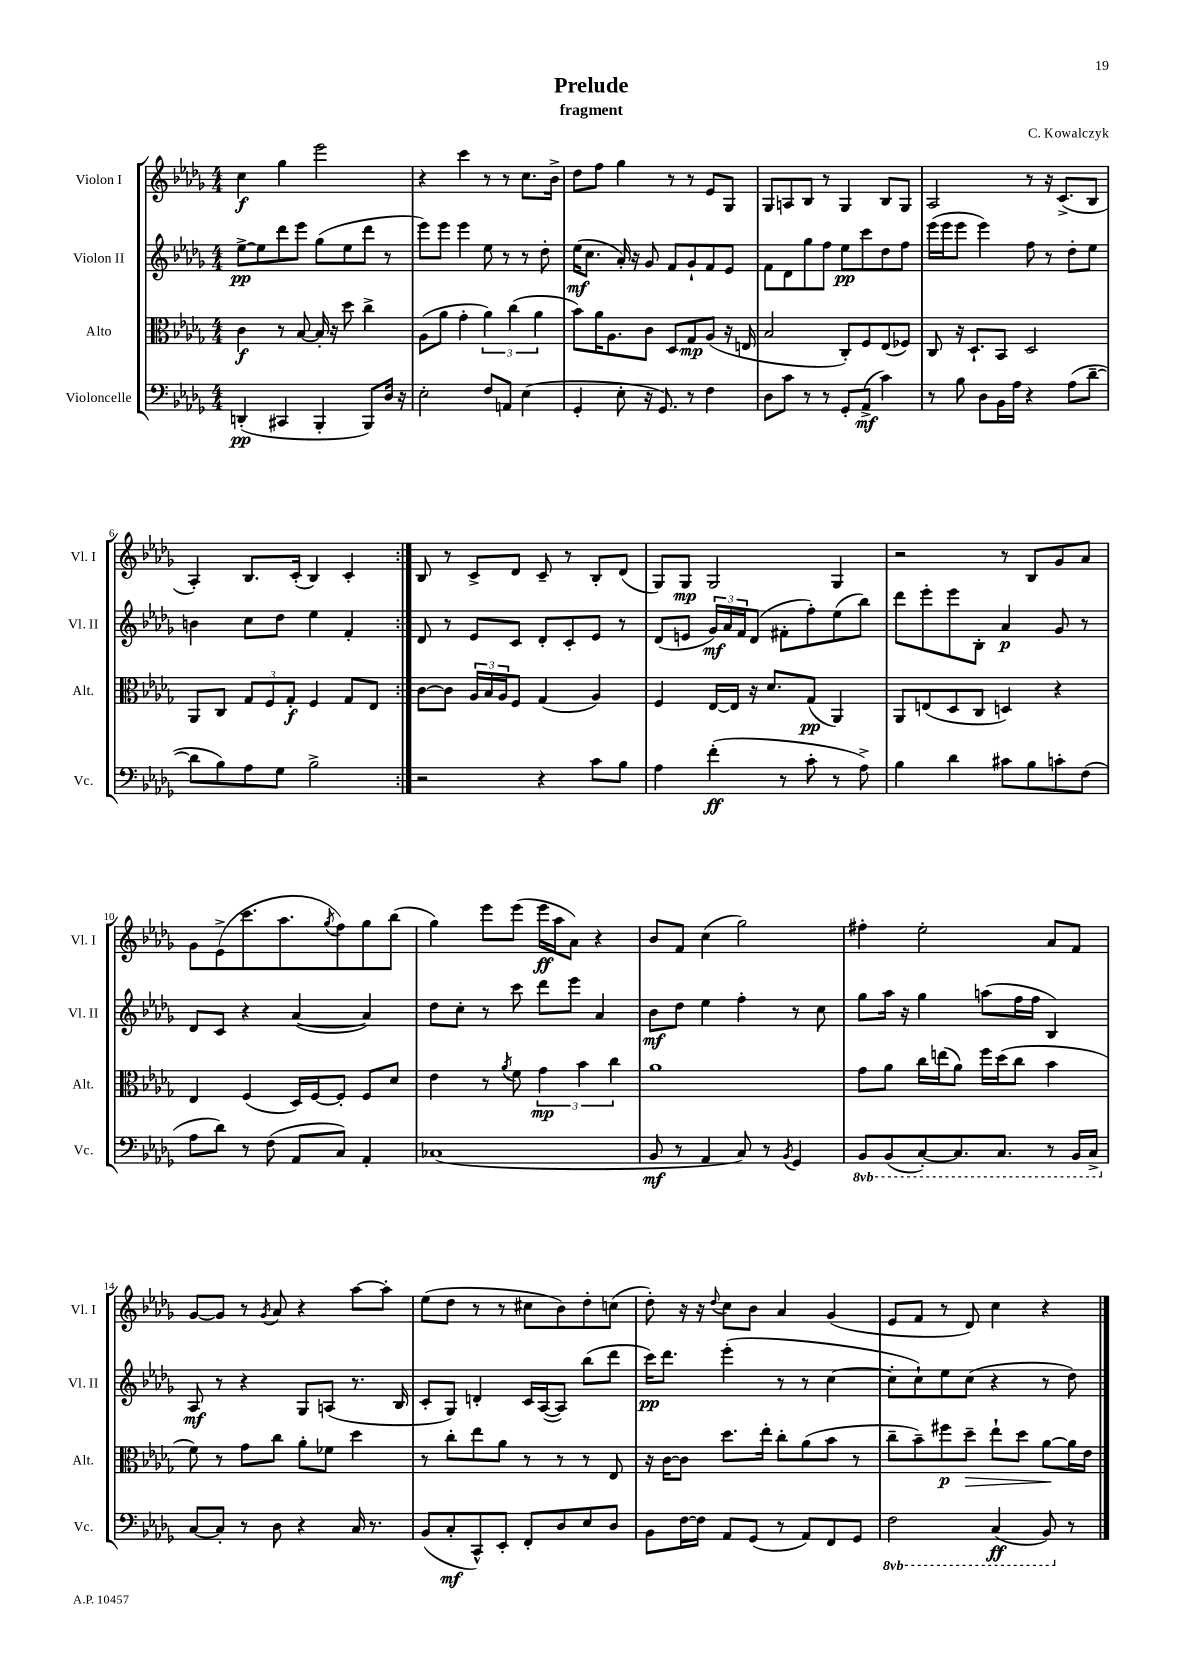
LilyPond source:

\header { title = "Prelude" composer = "C. Kowalczyk" subtitle = "fragment" }
<<
\new StaffGroup <<
\new Staff = "s0" \with { instrumentName = "Violon I" shortInstrumentName = "Vl. I" } {
    \clef treble \key des \major \numericTimeSignature \time 4/4
    \repeat volta 2 { c''4\f ges''4 ees'''2 |
    r4 c'''4 r8 r8 c''8. bes'16-> |
    des''8 f''8 ges''4 r8 r8 ees'8 ges8 |
    ges8 a8 bes8 r8 ges4 bes8 ges8 |
    aes2 r8 r16 c'8.->( bes8 |
    aes4-.) bes8. c'16-.( bes4) c'4-. | }
    bes8 r8 c'8-> des'8 c'8-- r8 bes8-. des'8( |
    ges8) ges8\mp ges2 ges4 |
    r2 r8 bes8 ges'8 aes'8 |
    ges'8 ees'8->( c'''8. aes''8. \acciaccatura { ges''8 } f''8) ges''8 bes''8( |
    ges''4) ees'''8 ees'''8( ees'''16\ff aes''16 aes'8) r4 |
    bes'8 f'8 c''4( ges''2) |
    fis''4-. ees''2-. aes'8 f'8 |
    ges'8~ ges'8 r8 \acciaccatura { ges'8 } aes'8 r4 aes''8~ aes''8-. |
    ees''8( des''8 r8 r8 cis''8 bes'8) des''8-. c''8( |
    des''8-.) r16 r16 \appoggiatura { des''8 } c''8 bes'8 aes'4 ges'4( |
    ees'8 f'8 r8 des'8) c''4 r4 \bar "|." |
}
\new Staff = "s1" \with { instrumentName = "Violon II" shortInstrumentName = "Vl. II" } {
    \clef treble \key des \major \numericTimeSignature \time 4/4
    \repeat volta 2 { ees''8~->\pp ees''8 des'''8 ees'''8 ges''8( ees''8 des'''8 r8 |
    ees'''8) ees'''8 ees'''4 ees''8 r8 r8 des''8-. |
    ees''16\mf( c''8. aes'16-.) r16 ges'8 f'8 ges'8-! f'8 ees'8 |
    f'8 des'8 ges''8 f''8 ees''8\pp c'''8 des''8 f''8 |
    ees'''16( ees'''16 ees'''8 ees'''4) f''8 r8 des''8-. ees''8 |
    b'4 c''8 des''8 ees''4 f'4-. | }
    des'8 r8 ees'8 c'8 des'8-. c'8-. ees'8 r8 |
    des'8( e'8 \tuplet 3/2 { ges'16\mf) aes'16 f'16 } des'8( fis'8-. f''8-.) ees''8( bes''8) |
    des'''8 ees'''8-. ees'''8 bes8-. aes'4\p ges'8 r8 |
    des'8 c'8 r4 aes'4~( aes'4) |
    des''8 c''8-. r8 c'''8 des'''8 ees'''8 aes'4 |
    bes'8\mf des''8 ees''4 f''4-. r8 c''8 |
    ges''8 aes''16 r16 ges''4 a''8( f''16 f''16 bes4) |
    aes8\mf r8 r4 ges8 a8( r8. bes16 |
    c'8-. ges8) d'4-. c'16 aes16~( aes8) bes''8( des'''8 |
    c'''16\pp) des'''8. ees'''4-.( r8 r8 c''4~ |
    c''8-. c''8-!) ees''8 c''8( r4 r8 des''8) \bar "|." |
}
\new Staff = "s2" \with { instrumentName = "Alto" shortInstrumentName = "Alt." } {
    \clef alto \key des \major \numericTimeSignature \time 4/4
    \repeat volta 2 { c'4\f r8 bes8~ bes16-. r16 des''8 c''4-> |
    aes8( aes'8 ges'4-. \tuplet 3/2 { aes'4) c''4( aes'4 } |
    bes'8) aes'16 aes8. c'8 des8 ges8\mp aes8( r16 e16 |
    bes2 c8-.) f8 ees8( fes8) |
    c8 r16 des8.-! bes,8 des2 |
    aes,8 c8 \tuplet 3/2 { ges8 f8 ges8-.\f } f4 ges8 ees8 | }
    c'8~ c'8 \tuplet 3/2 { aes16 bes16 aes16 } f8 ges4( aes4) |
    f4 ees16~ ees16 r16 des'8. ges8\pp( aes,4) |
    aes,8 e8( des8 c8 d4) r4 |
    ees4 f4( des16) f16~ f8-. f8 des'8 |
    ees'4 r8 \acciaccatura { aes'8 } f'8 \tuplet 3/2 { ges'4\mp bes'4 c''4 } |
    aes'1 |
    ges'8 aes'8 c''16 e''16( aes'8) f''16 des''16( c''8 bes'4 |
    f'8) r8 ges'8 c''8 aes'8-. fes'8 des''4 |
    r8 c''8-. ees''8 aes'8 r8 r8 r8 ees8 |
    r16 c'16~ c'8 des''8. ees''16-. c''8-. aes'8( bes'8 r8 |
    c''8-- bes'8--) fis''8\p des''8--\> ees''8-! des''8 aes'8~\! aes'16 ees'16 \bar "|." |
}
\new Staff = "s3" \with { instrumentName = "Violoncelle" shortInstrumentName = "Vc." } {
    \clef bass \key des \major \numericTimeSignature \time 4/4 \set Staff.ottavationMarkups = #ottavation-simple-ordinals
    \repeat volta 2 { d,4-.\pp( cis,4 bes,,4-. bes,,8) des16 r16 |
    ees2-. f8 a,8 ees4( |
    ges,4-. ees8-. r16 ges,8.) r8 f4 |
    des8 c'8 r8 r8 ges,8-. aes,8->\mf( c'4) |
    r8 bes8 des8 bes,16 aes16 r4 aes8( des'8~-- |
    des'8 bes8) aes8 ges8 bes2-> | }
    r2 r4 c'8 bes8 |
    aes4 f'4-.\ff( r8 c'8-. r8 aes8->) |
    bes4 des'4 cis'8 bes8 c'8-. f8( |
    aes8 des'8) r8 f8( aes,8 c8) aes,4-. |
    ces1( |
    bes,8\mf r8 aes,4 c8) r8 \acciaccatura { bes,8 } ges,4 |
    \ottava #-1 bes,,8 bes,,8( c,8~-.) c,8. c,8. r8 bes,,16 c,16-> \ottava #0 |
    c8~ c8-. r8 des8 r4 c16 r8. |
    bes,8( c8-.\mf c,8-^) ees,8-. f,8-. des8 ees8 des8 |
    bes,8 f16~ f16 aes,8 ges,8( r8 aes,8) f,8 ges,8 |
    \ottava #-1 f,2 c,4\ff( bes,,8) \ottava #0 r8 \bar "|." |
}
>>
>>
